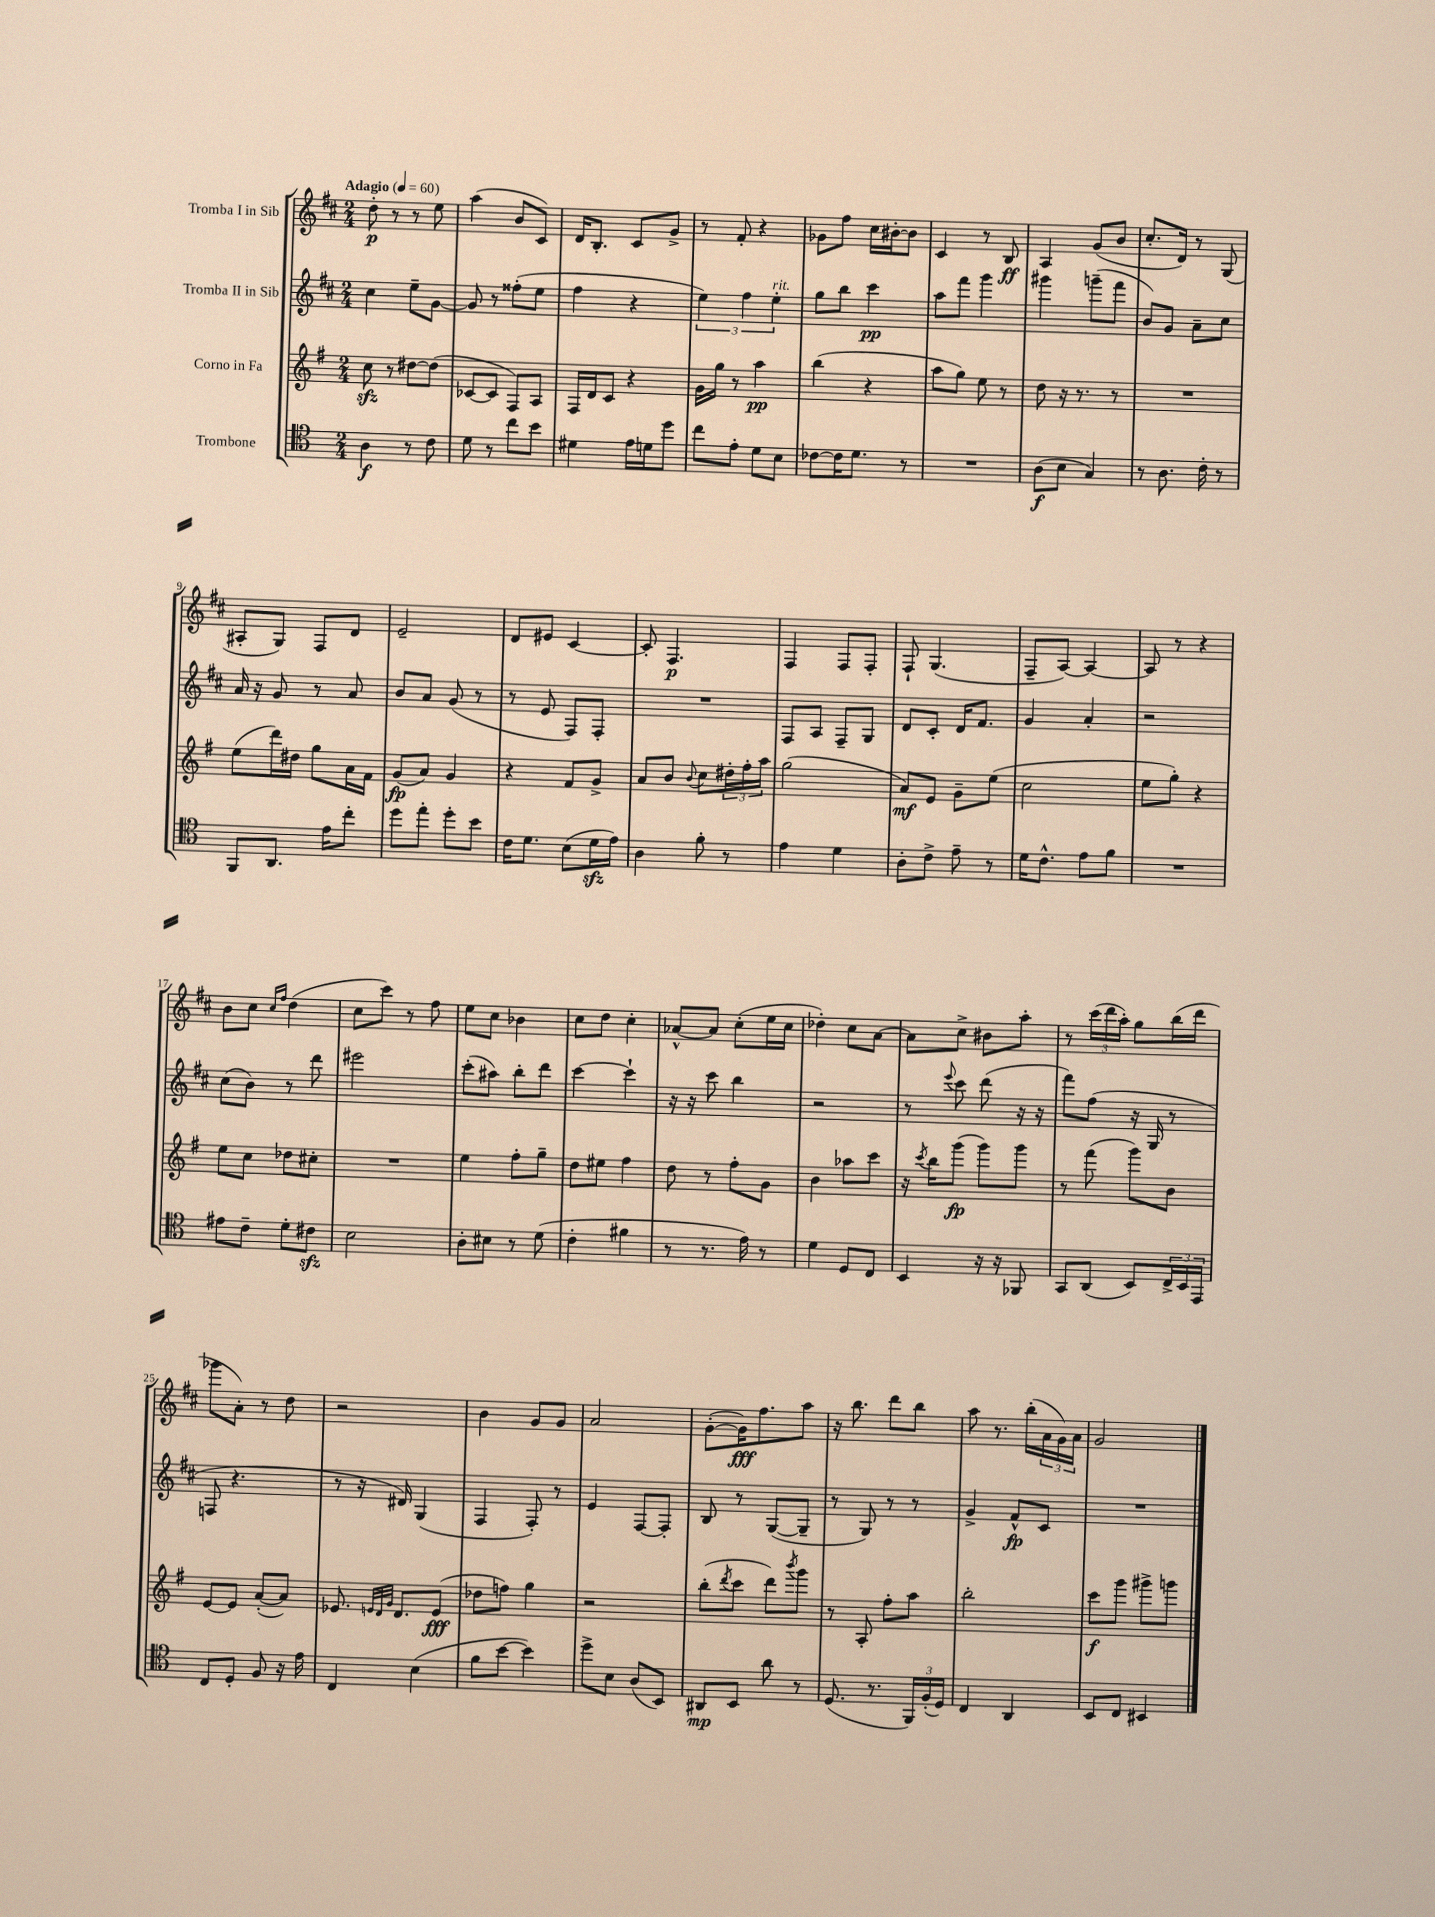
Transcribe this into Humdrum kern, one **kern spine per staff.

**kern	**dynam	**kern	**dynam	**kern	**dynam	**kern	**dynam
*part4	*part4	*part3	*part3	*part2	*part2	*part1	*part1
*staff4	*staff4	*staff3	*staff3	*staff2	*staff2	*staff1	*staff1
*I"Trombone	*	*I"Corno in Fa	*	*I"Tromba II in Sib	*	*I"Tromba I in Sib	*
*clefC4	*	*clefG2	*	*clefG2	*	*clefG2	*
*k[]	*	*k[f#]	*	*k[f#c#]	*	*k[f#c#]	*
*M2/4	*	*M2/4	*	*M2/4	*	*M2/4	*
*MM60	*	*MM60	*	*MM60	*	*MM60	*
=1	=1	=1	=1	=1	=1	=1	=1
!	!	!	!	!	!	!LO:TX:a:B:t=Adagio	!
4A\	f	8cczz\	.	4cc#\	.	8dd'\	p
.	.	8r	.	.	.	8r	.
8r	.	[8dd#X\L	.	8ee~\L	.	8r	.
8c\	.	(8dd#\J]	.	[8g\J	.	8ee\	.
=2	=2	=2	=2	=2	=2	=2	=2
8d\	.	[8c-X/L	.	8g/]	.	(4aa\	.
8r	.	8c-/J]	.	8r	.	.	.
8cc\L	.	8F#/L)	.	(8ff##X'\L	.	8b/L	.
8b\J	.	8A/J	.	8ee\J	.	8c#/J)	.
=3	=3	=3	=3	=3	=3	=3	=3
4d#X\	.	16F#/LL	.	4ff#\	.	16d/KL	.
.	.	16d/J	.	.	.	8.B'/J	.
.	.	8c/J	.	.	.	.	.
16e\LL	.	4r	.	4r	.	8c#/L	.
16dn\J	.	.	.	.	.	.	.
8dd\J	.	.	.	.	.	8g^/J	.
=4	=4	=4	=4	=4	=4	=4	=4
8cc\L	.	16g\LL	.	6ee\)	.	8r	.
.	.	16gg\JJ	.	.	.	.	.
8e'\J	.	8r	.	.	.	8f#'/	.
.	.	.	.	6ff#\	.	.	.
8d\L	.	4aa\	pp	.	.	4r	.
!	!	!	!	!LO:TX:a:i:t=rit.	!	!	!
.	.	.	.	6ee'\	.	.	.
8B\J	.	.	.	.	.	.	.
=5	=5	=5	=5	=5	=5	=5	=5
[8c-X\L	.	(4bb\	.	8gg\L	.	8g-X\L	.
16c-\K]	.	.	.	8bb\J	.	8ff#\J	.
8.d\J	.	.	.	.	.	.	.
.	.	4r	.	4ccc#\	pp	16cc#\LL	.
.	.	.	.	.	.	[16b#X'\J	.
8r	.	.	.	.	.	8b#\J]	.
=6	=6	=6	=6	=6	=6	=6	=6
2r	.	8aa\L	.	8aa\L	.	4c#/	.
.	.	8gg\J)	.	8fff#\J	.	.	.
.	.	8ee\	.	4ggg\	.	8r	.
.	.	8r	.	.	.	8B/	ff
=7	=7	=7	=7	=7	=7	=7	=7
(8A\L	f	8dd\	.	4ggg#X\	.	4A/	.
8B\J	.	16r	.	.	.	.	.
.	.	8.r	.	.	.	.	.
4G/)	.	.	.	(8gggn~\L	.	(8g/L	.
.	.	8r	.	8fff#\J	.	8b/J	.
=8	=8	=8	=8	=8	=8	=8	=8
8r	.	2r	.	8b/L)	.	8.cc#'/L	.
8.A\	.	.	.	8g/J	.	.	.
.	.	.	.	.	.	16d/Jk)	.
.	.	.	.	8a~\L	.	8r	.
16c'\	.	.	.	.	.	.	.
8r	.	.	.	8cc#\J	.	(8G/	.
!!LO:LB:g=z
=9	=9	=9	=9	=9	=9	=9	=9
8FF/L	.	(8ee\L	.	16a/	.	8A#X'/L	.
.	.	.	.	16r	.	.	.
8.AA/J	.	16ddd\L)	.	8g/	.	8G/J)	.
.	.	16dd#X\JJ	.	.	.	.	.
.	.	8gg\L	.	8r	.	8F#/L	.
16e\KL	.	.	.	.	.	.	.
8cc'\J	.	16a\L	.	8a/	.	8d/J	.
.	.	16f#\JJ	.	.	.	.	.
=10	=10	=10	=10	=10	=10	=10	=10
8dd\L	.	(8g/L	fp	8b/L	.	2e~/	.
8ee'\J	.	8a/J)	.	8a/J	.	.	.
8dd'\L	.	4g/	.	(8g/	.	.	.
8b\J	.	.	.	8r	.	.	.
=11	=11	=11	=11	=11	=11	=11	=11
16c\KL	.	4r	.	8r	.	8d/L	.
8.d\J	.	.	.	.	.	.	.
.	.	.	.	8e/	.	8e#X/J	.
(8B\L	.	8f#/L	.	8F#/L)	.	[4c#/	.
16dzz\L	.	8g^/J	.	8F#'/J	.	.	.
16e\JJ)	.	.	.	.	.	.	.
=12	=12	=12	=12	=12	=12	=12	=12
4A\	.	8a/L	.	2r	.	8c#'/]	.
.	.	8b/J	.	.	.	4.F#/	p
.	.	8qqb/	.	.	.	.	.
8f'\	.	8cc\L	.	.	.	.	.
8r	.	24dd#X'\L	.	.	.	.	.
.	.	24ff#'\	.	.	.	.	.
.	.	24aa\JJ	.	.	.	.	.
=13	=13	=13	=13	=13	=13	=13	=13
4e\	.	(2gg\	.	8F#/L	.	4F#/	.
.	.	.	.	8A/J	.	.	.
4d\	.	.	.	8F#~/L	.	8F#/L	.
.	.	.	.	8G/J	.	8F#'/J	.
=14	=14	=14	=14	=14	=14	=14	=14
8A'\L	.	8a/L)	mf	8d/L	.	8F#`/	.
8c^\J	.	8e/J	.	8c#'/J	.	(4.G/	.
8e~\	.	8g~\L	.	16d/KL	.	.	.
.	.	.	.	8.f#/J	.	.	.
8r	.	(8ee\J	.	.	.	.	.
=15	=15	=15	=15	=15	=15	=15	=15
16d\KL	.	2cc\	.	4g/	.	8F#~/L	.
8.c^^\J	.	.	.	.	.	.	.
.	.	.	.	.	.	[8A/J)	.
8e\L	.	.	.	4a'/	.	4A/_	.
8f\J	.	.	.	.	.	.	.
=16	=16	=16	=16	=16	=16	=16	=16
2r	.	8ee\L	.	2r	.	8A/]	.
.	.	8gg'\J)	.	.	.	8r	.
.	.	4r	.	.	.	4r	.
!!LO:LB:g=z
=17	=17	=17	=17	=17	=17	=17	=17
8e#X\L	.	8ee\L	.	(8cc#\L	.	8b\L	.
8c~\J	.	8cc\J	.	8b\J)	.	8cc#\J	.
.	.	.	.	.	.	16qqcc#/LL	.
.	.	.	.	.	.	16qqff#/JJ	.
8d'\L	.	8dd-X\L	.	8r	.	(4dd\	.
8c#Xzz\J	.	8cc#X'\J	.	8ddd\	.	.	.
=18	=18	=18	=18	=18	=18	=18	=18
2B\	.	2r	.	2eee#X\	.	8cc#\L	.
.	.	.	.	.	.	8ccc#\J)	.
.	.	.	.	.	.	8r	.
.	.	.	.	.	.	8ff#\	.
=19	=19	=19	=19	=19	=19	=19	=19
8A'\L	.	4ee\	.	(8ccc#'\L	.	8ee\L	.
8B#X\J	.	.	.	8aa#X\J)	.	8cc#\J	.
8r	.	8ff#'\L	.	8bb'\L	.	4b-X\	.
(8d\	.	8gg~\J	.	8ddd\J	.	.	.
=20	=20	=20	=20	=20	=20	=20	=20
4c'\	.	8dd\L	.	[4ccc#\	.	8cc#\L	.
.	.	8ee#X\J	.	.	.	8dd\J	.
4f#X\	.	4ff#\	.	4ccc#`\]	.	4cc#'\	.
=21	=21	=21	=21	=21	=21	=21	=21
8r	.	8dd\	.	16r	.	[8a-X^^/L	.
.	.	.	.	16r	.	.	.
8.r	.	8r	.	8ccc#\	.	8a-/J]	.
.	.	8ff#'\L	.	4bb\	.	(8cc#'\L	.
16e\)	.	.	.	.	.	.	.
8r	.	8g\J	.	.	.	16ee\L	.
.	.	.	.	.	.	16cc#\JJ	.
=22	=22	=22	=22	=22	=22	=22	=22
4d\	.	4b\	.	2r	.	4dd-X'\)	.
8D/L	.	8aa-X\L	.	.	.	8cc#\L	.
8C/J	.	8ccc\J	.	.	.	[8a\J	.
=23	=23	=23	=23	=23	=23	=23	=23
4BB/	.	16r	.	8r	.	8a\L]	.
.	.	8qccc/	.	.	.	.	.
.	.	16bb\KL	.	.	.	.	.
.	.	.	.	8qqeee/	.	.	.
.	.	(8ggg\J	fp	8ccc#\	.	8cc#^\J	.
16r	.	8ggg\L)	.	(8ddd\	.	8b#X\L	.
16r	.	.	.	.	.	.	.
8FF-X/	.	8ggg\J	.	16r	.	8aa'\J	.
.	.	.	.	16r	.	.	.
=24	=24	=24	=24	=24	=24	=24	=24
8GG/L	.	8r	.	8fff#\L)	.	8r	.
(8AA/J	.	(8fff#\	.	(8ff#\J	.	(24ccc#\LL	.
.	.	.	.	.	.	24ddd\	.
.	.	.	.	.	.	24aa'\JJ)	.
8BB/L)	.	8ggg\L)	.	16r	.	8gg\L	.
.	.	.	.	16G/	.	.	.
24C^/L	.	8b\J	.	8r	.	(16bb\L	.
24BB/	.	.	.	.	.	.	.
.	.	.	.	.	.	16ddd\JJ	.
24EE/JJ	.	.	.	.	.	.	.
!!LO:LB:g=z
=25	=25	=25	=25	=25	=25	=25	=25
8C/L	.	[8e/L	.	8Fn/	.	8ggg-X\L	.
8D'/J	.	8e/J]	.	4.r	.	8a'\J)	.
8F/	.	([8a'/L	.	.	.	8r	.
16r	.	8a/J])	.	.	.	8dd\	.
16e\	.	.	.	.	.	.	.
=26	=26	=26	=26	=26	=26	=26	=26
4C/	.	8.e-X/	.	8r	.	2r	.
.	.	.	.	16r	.	.	.
.	.	32qqen/LLL	.	.	.	.	.
.	.	32qqd/	.	.	.	.	.
.	.	32qqg/JJJ	.	.	.	.	.
.	.	8.d/L	.	16d#X/)	.	.	.
(4B\	.	.	.	(4G/	.	.	.
.	.	(8e/J	fff	.	.	.	.
=27	=27	=27	=27	=27	=27	=27	=27
8f\L	.	8dd-X\L	.	4F#/	.	4b\	.
[8b\J	.	8ffn\J)	.	.	.	.	.
4b\])	.	4gg\	.	8F#'/)	.	8g/L	.
.	.	.	.	8r	.	8g/J	.
=28	=28	=28	=28	=28	=28	=28	=28
8dd^\L	.	2r	.	4e/	.	2a/	.
8B\J	.	.	.	.	.	.	.
(8A/L	.	.	.	[8F#/L	.	.	.
8BB/J)	.	.	.	8F#'/J]	.	.	.
=29	=29	=29	=29	=29	=29	=29	=29
8AA#X/L	mp	(8bb'\L	.	8B/	.	([8g'\L	.
.	.	8qddd/	.	.	.	.	.
8BB/J	.	8ccc\J	.	8r	.	16g\K])	fff
.	.	.	.	.	.	8.ff#\	.
8a\	.	8ddd\L)	.	([8G/L	.	.	.
.	.	8qbbb/	.	.	.	.	.
8r	.	8ggg\J	.	8G~/J]	.	8aa\J	.
=30	=30	=30	=30	=30	=30	=30	=30
(8.D/	.	8r	.	8r	.	16r	.
.	.	.	.	.	.	8.bb\	.
.	.	8A'/	.	8G/)	.	.	.
8.r	.	.	.	.	.	.	.
.	.	8ff#'\L	.	8r	.	8ddd\L	.
24FF/LL)	.	8aa\J	.	8r	.	8bb\J	.
(24F'/	.	.	.	.	.	.	.
24D/JJ)	.	.	.	.	.	.	.
=31	=31	=31	=31	=31	=31	=31	=31
4C/	.	2bb'\	.	4g^/	.	8aa\	.
.	.	.	.	.	.	8.r	.
4AA/	.	.	.	8f#^^/L	fp	.	.
.	.	.	.	.	.	(16bb'\LL	.
.	.	.	.	8c#/J	.	24a\	.
.	.	.	.	.	.	24g\)	.
.	.	.	.	.	.	24a\JJ	.
=32	=32	=32	=32	=32	=32	=32	=32
8BB/L	.	8ccc\L	f	2r	.	2g/	.
8C/J	.	8ggg\J	.	.	.	.	.
4BB#X/	.	8ggg#X^\L	.	.	.	.	.
.	.	8gggn\J	.	.	.	.	.
==	==	==	==	==	==	==	==
*-	*-	*-	*-	*-	*-	*-	*-
